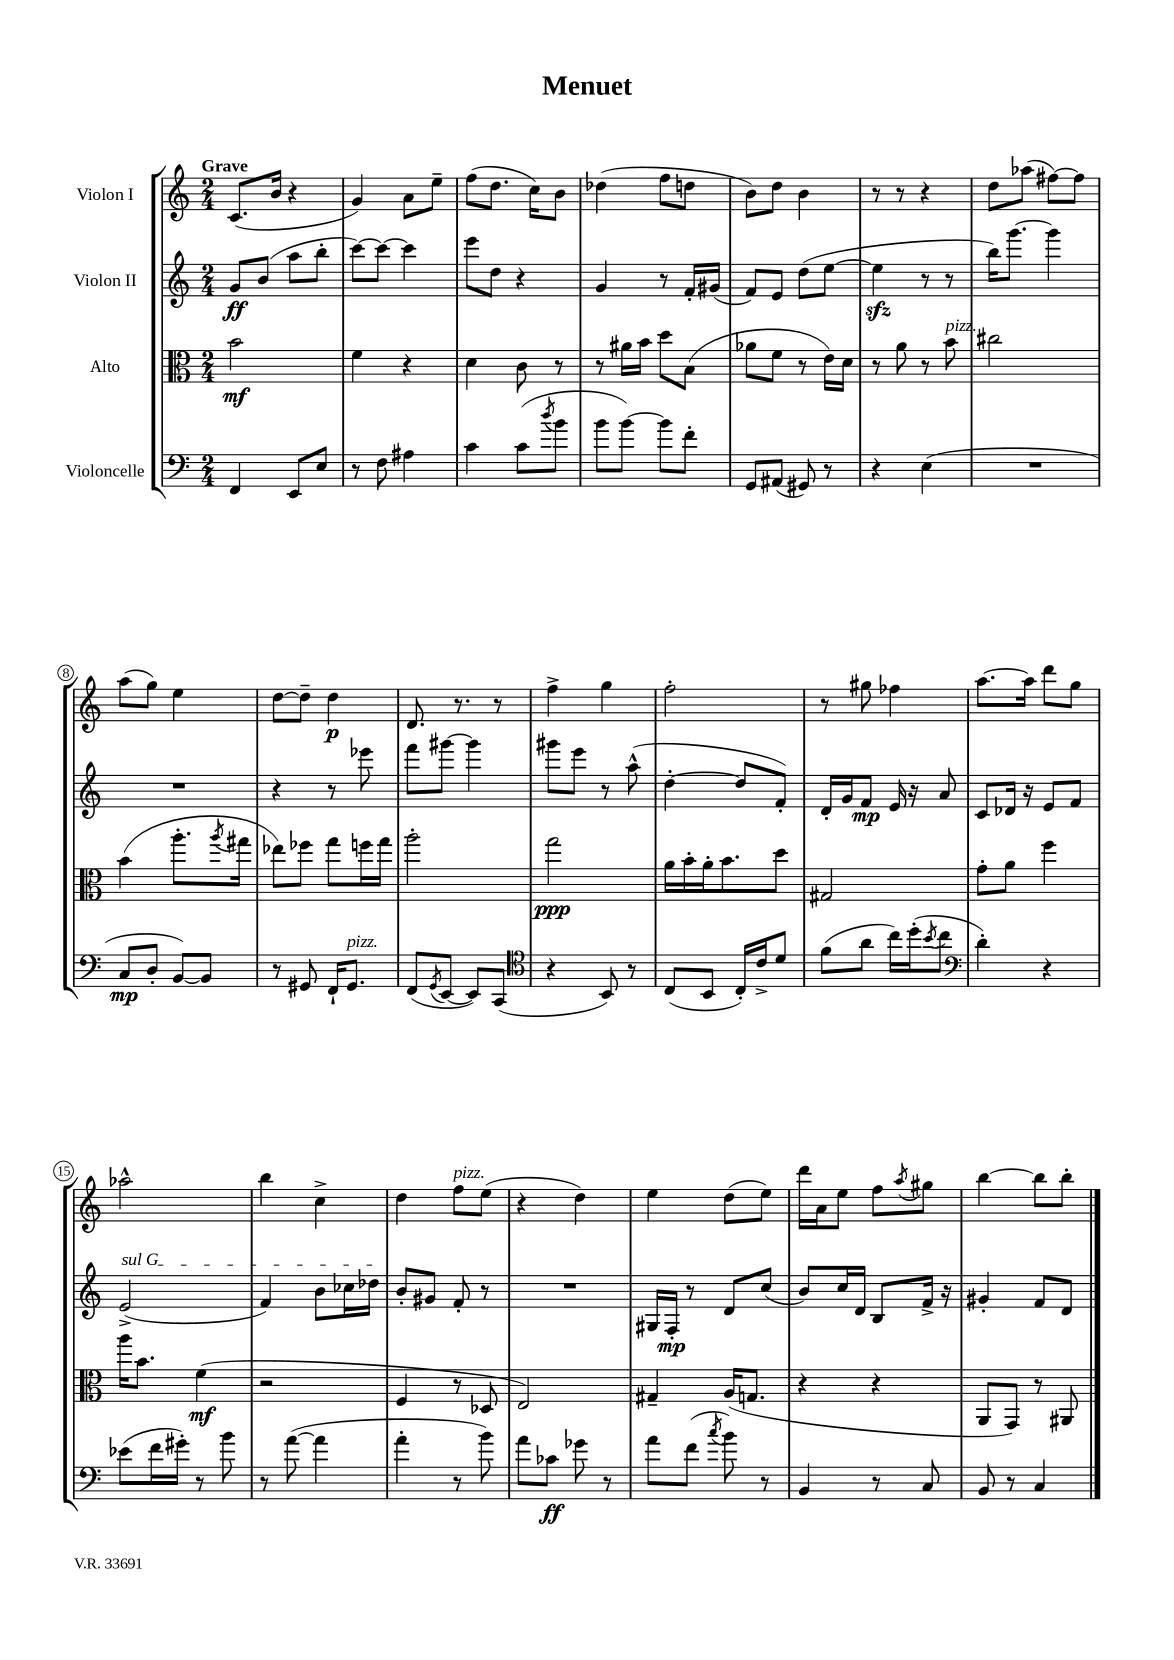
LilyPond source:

\header { title = "Menuet" }
<<
\new StaffGroup <<
\new Staff = "s0" \with { instrumentName = "Violon I" } {
    \clef treble \key c \major \numericTimeSignature \time 2/4 \tempo "Grave"
    c'8.( b'16 r4 |
    g'4) a'8 e''8-- |
    f''8( d''8. c''16) b'8 |
    des''4( f''8 d''8 |
    b'8) d''8 b'4 |
    r8 r8 r4 |
    d''8 aes''8( fis''8~) fis''8 |
    a''8( g''8) e''4 |
    d''8~ d''8-- d''4\p |
    d'8. r8. r8 |
    f''4-> g''4 |
    f''2-. |
    r8 gis''8 fes''4 |
    a''8.~ a''16 d'''8 g''8 |
    aes''2-^ |
    b''4 c''4-> |
    d''4 f''8^\markup { \italic "pizz." } e''8( |
    r4 d''4) |
    e''4 d''8( e''8) |
    d'''16 a'16 e''8 f''8 \acciaccatura { a''8 } gis''8 |
    b''4~ b''8 b''8-. \bar "|." |
}
\new Staff = "s1" \with { instrumentName = "Violon II" } {
    \clef treble \key c \major \numericTimeSignature \time 2/4
    g'8\ff b'8( a''8 b''8-. |
    c'''8~) c'''8~ c'''4 |
    e'''8 d''8 r4 |
    g'4 r8 f'16-. gis'16( |
    f'8) e'8 d''8( e''8~ |
    e''4\sfz r8 r8 |
    b''16) g'''8.~ g'''4 |
    R2 |
    r4 r8 ees'''8 |
    f'''8 gis'''8~ gis'''4 |
    gis'''8 e'''8 r8 a''8-^( |
    d''4~-. d''8 f'8-.) |
    d'16-. g'16 f'8\mp e'16 r16 a'8 |
    c'8 des'16 r16 e'8 f'8 |
    \once \override TextSpanner.bound-details.left.text = \markup { \italic "sul G" } e'2->\startTextSpan( |
    f'4) b'8 ces''16 des''16\stopTextSpan |
    b'8-. gis'8 f'8-. r8 |
    R2 |
    gis16 f16-.\mp r8 d'8 c''8( |
    b'8) c''16 d'16 b8 f'16-> r16 |
    gis'4-. f'8 d'8 \bar "|." |
}
\new Staff = "s2" \with { instrumentName = "Alto" } {
    \clef alto \key c \major \numericTimeSignature \time 2/4
    b'2\mf |
    f'4 r4 |
    d'4 c'8 r8 |
    r8 ais'16 b'16 d''8 b8( |
    aes'8 f'8 r8 e'16) d'16 |
    r8 a'8 r8 b'8^\markup { \italic "pizz." } |
    cis''2 |
    b'4( a''8.-. \acciaccatura { a''8 } gis''16 |
    ees''8) fes''8 g''8 f''16 g''16 |
    a''2-. |
    g''2\ppp |
    a'16 b'16-. a'16-. b'8. d''8 |
    gis2 |
    g'8-. a'8 f''4 |
    a''16 b'8. f'4\mf( |
    r2 |
    f4 r8 des8 |
    e2) |
    gis4-- a16( g8. |
    r4 r4 |
    a,8 g,8) r8 ais,8 \bar "|." |
}
\new Staff = "s3" \with { instrumentName = "Violoncelle" } {
    \clef bass \key c \major \numericTimeSignature \time 2/4
    f,4 e,8 e8 |
    r8 f8 ais4 |
    c'4 c'8( \acciaccatura { d''8 } b'8 |
    b'8 b'8~) b'8 f'8-. |
    g,8 ais,8( gis,8) r8 |
    r4 e4( |
    R2 |
    c8\mp d8-. b,8~) b,8 |
    r8 gis,8 f,16-! gis,8.^\markup { \italic "pizz." } |
    f,8( \acciaccatura { g,8 } e,8~ e,8) c,8( |
    \clef tenor r4 b,8) r8 |
    c8( b,8 c16-.) c'16-> d'8 |
    f'8( a'8 c''16) d''16-.( \acciaccatura { b'8 } c''8 |
    \clef bass d'4-.) r4 |
    ees'8( f'16 gis'16-.) r8 b'8 |
    r8 a'8~( a'4 |
    a'4-. r8 b'8) |
    a'8 ces'8\ff ges'8 r8 |
    a'8 f'8( \acciaccatura { c''8 } b'8) r8 |
    b,4 r8 c8 |
    b,8 r8 c4 \bar "|." |
}
>>
>>
\layout { \context { \Score \override BarNumber.stencil = #(make-stencil-circler 0.1 0.3 ly:text-interface::print) } }
